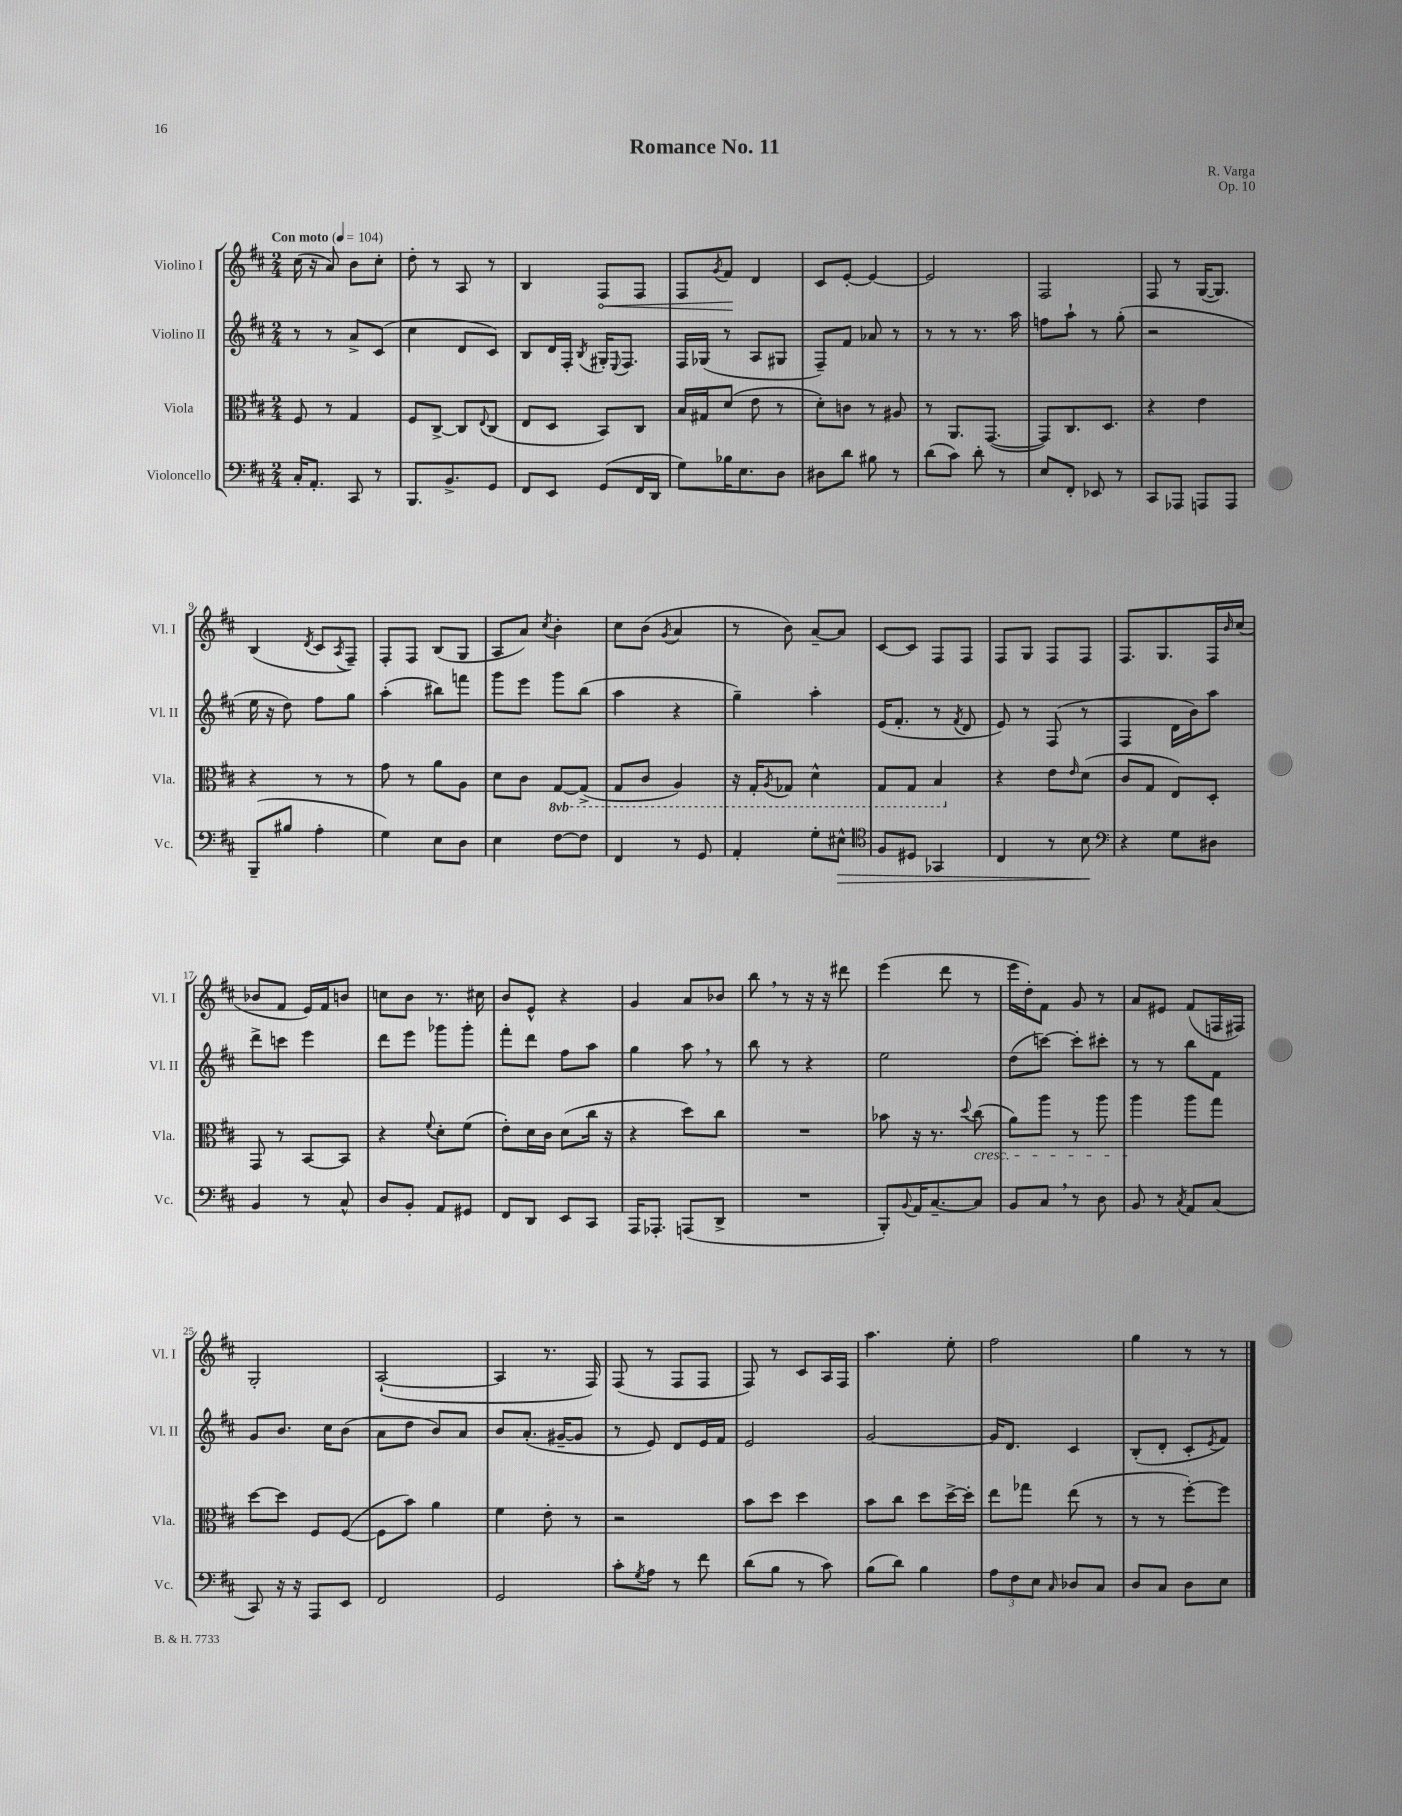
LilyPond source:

\header { title = "Romance No. 11" composer = "R. Varga" opus = "Op. 10" }
<<
\new StaffGroup <<
\new Staff = "s0" \with { instrumentName = "Violino I" shortInstrumentName = "Vl. I" } {
    \clef treble \key d \major \numericTimeSignature \time 2/4 \tempo "Con moto" 4 = 104
    cis''16( r16 a'8) b'8 cis''8-. |
    d''8-. r8 a8 r8 |
    b4 \once \override Hairpin.circled-tip = ##t fis8\< fis8 |
    fis8 \acciaccatura { g'8 } fis'8\! d'4 |
    cis'8 e'8~-. e'4~ |
    e'2 |
    fis2 |
    fis8 r8 g16~( g8.) |
    b4( \acciaccatura { d'8 } cis'8 \acciaccatura { a8 } fis8--) |
    fis8-. fis8 b8( g8 |
    a8 a'8) \acciaccatura { cis''8 } b'4-. |
    cis''8 b'8( \acciaccatura { g'8 } a'4 |
    r8 b'8) a'8~-- a'8 |
    cis'8~ cis'8 fis8 fis8 |
    fis8 g8 fis8 fis8 |
    fis8. g8. fis16 \grace { b'16 } cis''16( |
    bes'8 fis'8 e'16) fis'16 b'8 |
    c''8 b'8 r8. cis''16 |
    b'8 e'8-^ r4 |
    g'4 a'8 bes'8 |
    b''8 \breathe r8 r16 r16 dis'''8 |
    e'''4( d'''8 r8 |
    e'''16 d''16-.) fis'8 g'8 r8 |
    a'8 eis'8 fis'8( f16 fis16) |
    g2-. |
    a2~-!( |
    a4 r8. fis16) |
    fis8( r8 fis8 fis8 |
    fis8) r8 cis'8 a16 fis16 |
    a''4. e''8-. |
    fis''2 |
    g''4 r8 r8 \bar "|." |
}
\new Staff = "s1" \with { instrumentName = "Violino II" shortInstrumentName = "Vl. II" } {
    \clef treble \key d \major \numericTimeSignature \time 2/4
    r8 r8 a'8-> cis'8( |
    cis''4 d'8 cis'8) |
    b8 d'16 fis16-. \acciaccatura { b8 } gis16-. \appoggiatura { e8 } fis8. |
    fis16 ges16( r8 a8 gis8 |
    fis8--) fis'8 aes'8 r8 |
    r8 r8 r8. a''16 |
    f''8 a''8-! r8 g''8-.( |
    r2 |
    e''16 r16 d''8) fis''8 g''8 |
    a''4-.( bis''8) f'''8 |
    g'''8 e'''8 g'''8 b''8( |
    a''4 r4 |
    g''4--) a''4-. |
    e'16( fis'8.-. r8 \acciaccatura { fis'8 } d'8 |
    e'8) r8 fis8( r8 |
    fis4 d'16 b'16) a''8 |
    d'''8-> c'''8 e'''4 |
    d'''8 e'''8 ges'''8 ges'''8-. |
    fis'''8-. d'''8 fis''8 a''8 |
    g''4 a''8 \breathe r8 |
    b''8 r8 r4 |
    e''2 |
    d''8( c'''8~) c'''8-. cis'''8-. |
    r8 r8 b''8 fis'8 |
    g'8 b'8. cis''16 b'8( |
    a'8 d''8 b'8) a'8 |
    b'8 a'8.-.( gis'16~-- gis'8 |
    r8 e'8) d'8 e'16 fis'16 |
    e'2 |
    g'2~ |
    g'16 d'8. cis'4 |
    b8-.( d'8-. cis'8-. \acciaccatura { e'8 } fis'8) \bar "|." |
}
\new Staff = "s2" \with { instrumentName = "Viola" shortInstrumentName = "Vla." } {
    \clef alto \key d \major \numericTimeSignature \time 2/4 \set Staff.ottavationMarkups = #ottavation-simple-ordinals
    fis8 r8 g4 |
    fis8 cis8~-> cis8 \appoggiatura { e8 } cis8( |
    e8 d8 b,8) cis8 |
    b16 gis16 d'8( e'8 r8 |
    d'8-.) c'8 r8 ais8 |
    r8 a,8. g,8.~( |
    g,8) cis8. d8. |
    r4 e'4 |
    r4 r8 r8 |
    g'8 r8 a'8 a8 |
    d'8 cis'8 \ottava #-1 g,8~ g,8->( |
    g,8 cis8 a,4) |
    r16 g,16-. \acciaccatura { a,8 } ges,8 d4-^ |
    g,8 g,8 b,4 \ottava #0 |
    r4 e'8 \grace { e'16 } d'8( |
    cis'8 g8 e8) d8-. |
    g,8 r8 b,8~ b,8 |
    r4 \appoggiatura { fis'8 } d'8-. fis'8( |
    e'8-.) d'16 cis'16 d'8( cis''16 r16 |
    r4 d''8) cis''8 |
    R2 |
    bes'8 r16 r8. \appoggiatura { d''8 } cis''8\cresc( |
    a'8) a''8 r8 a''8 |
    a''4\! a''8 g''8 |
    d''8~ d''8 fis8 fis8~( |
    fis8 b'8) a'4 |
    fis'4 e'8-. r8 |
    r2 |
    b'8 d''8 d''4 |
    b'8 cis''8 d''8 d''16~-> d''16-. |
    e''8 ges''8 e''8( r8 |
    r8 r8 fis''8~-.) fis''8 \bar "|." |
}
\new Staff = "s3" \with { instrumentName = "Violoncello" shortInstrumentName = "Vc." } {
    \clef bass \key d \major \numericTimeSignature \time 2/4
    cis16-. a,8.-. cis,8 r8 |
    b,,8. b,8.-> g,8 |
    fis,8 e,8 g,8( fis,16 d,16 |
    g8) bes16 e8. d8 |
    dis8 d'8 bis8 r8 |
    d'8( cis'8) d'8-. r8 |
    e8 fis,8-. ees,8 r8 |
    cis,8 aes,,8 a,,8 a,,8 |
    b,,8--( bis8 a4-. |
    g4) e8 d8 |
    e4 fis8~ fis8 |
    fis,4 r8 g,8 |
    a,4-. g8-. eis8-^\> |
    \clef tenor fis8 dis8 ges,4 |
    cis4 r8 b8\! |
    \clef bass r4 g8 dis8 |
    b,4 r8 cis8-^ |
    d8 b,8-. a,8 gis,8 |
    fis,8 d,8 e,8 cis,8 |
    a,,16 aes,,8.-. a,,8( d,8-> |
    R2 |
    b,,8-.) \appoggiatura { b,8 } a,16 cis8.~-- cis8 |
    b,8 cis8 \breathe r8 d8 |
    b,8 r8 \acciaccatura { cis8 } a,8 cis8( |
    cis,8) r16 r16 a,,8 e,8 |
    fis,2 |
    g,2 |
    cis'8-. \acciaccatura { g8 } a8 r8 fis'8 |
    d'8( b8 r8 cis'8) |
    b8( d'8) b4 |
    \tuplet 3/2 { a8 fis8 e8 } \grace { cis16 } des8 cis8 |
    d8 cis8 d8 e8 \bar "|." |
}
>>
>>
